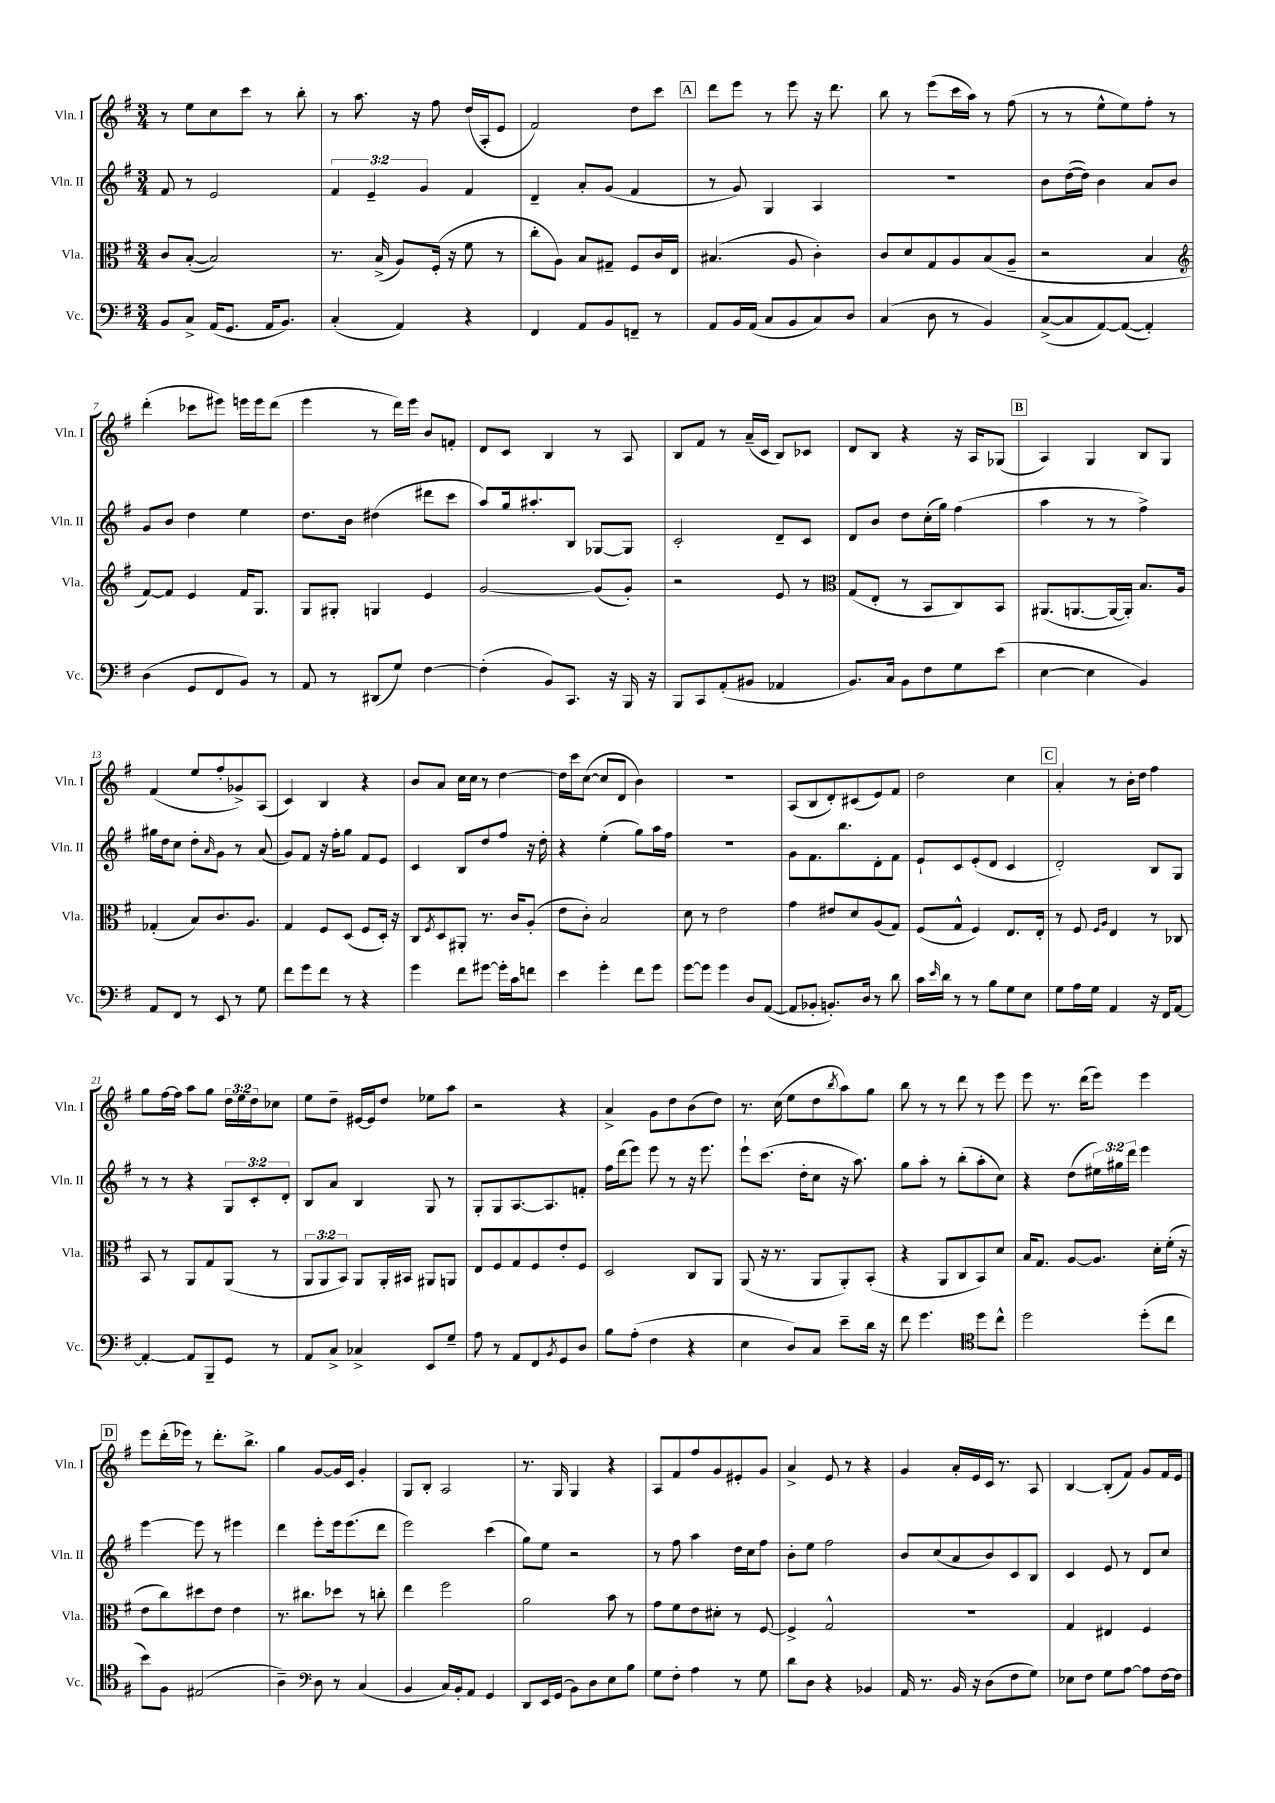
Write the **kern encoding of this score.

**kern	**kern	**kern	**kern
*part4	*part3	*part2	*part1
*staff4	*staff3	*staff2	*staff1
*I"Vc.	*I"Vla.	*I"Vln. II	*I"Vln. I
*I'Vc.	*I'Vla.	*I'Vln. II	*I'Vln. I
*clefF4	*clefC3	*clefG2	*clefG2
*k[f#]	*k[f#]	*k[f#]	*k[f#]
*M3/4	*M3/4	*M3/4	*M3/4
=1	=1	=1	=1
8BB/L	8c/L	8f#/	8r
8C^/J	([8B'/J	8r	8ee\L
(16AA/KL	2B/])	2e/	8cc\
8.GG/J	.	.	.
.	.	.	8ccc\J
16AA/KL	.	.	8r
8.BB/J)	.	.	.
.	.	.	8bb'\
=2	=2	=2	=2
(4C'/	8.r	6f#/	8r
.	.	.	8.aa\
.	.	6e~/	.
.	(16B^/	.	.
4AA/)	8A/L)	.	.
.	.	.	16r
.	.	6g/	.
.	(16F#'/Jk	.	8ff#\
.	16r	.	.
4r	8f#\	4f#/	(16dd/LL
.	.	.	16A'/J
.	8r	.	8e/J
=3	=3	=3	=3
4FF#/	8cc'\L	4d~/	2f#/)
.	8A\J)	.	.
8AA/L	8B/L	8a'/L	.
8BB/	8G#X~/J	(8g/J	.
8FFn~/J	8F#/L	4f#/	8dd\L
8r	16c/L	.	8ccc\J
.	16E/JJ	.	.
!!LO:REH:place=s1:t=A
=4	=4	=4	=4
8AA/L	(4.B#X/	8r	8ddd\L
16BB/L	.	8g/)	8eee\J
(16AA/JJ	.	.	.
8C/L	.	4G/	8r
8BB/	8A/	.	8eee\
8C/)	4c'\)	4A/	16r
.	.	.	8.ddd\
8D/J	.	.	.
=5	=5	=5	=5
(4C/	8c/L	2.r	8bb\
.	8d/	.	8r
8D\	8G/	.	(8eee\L
8r	8A/	.	16ccc\L
.	.	.	16aa\JJ)
4BB/)	(8B/	.	8r
.	8A~/J	.	(8ff#\
=6	=6	=6	=6
([8C^/L	2r	8b\L	8r
8C/]	.	([16dd\L	8r
.	.	16dd\JJ])	.
[8AA/)	.	4b\	8ee^^\L
(8AA/J_	.	.	8ee\)
4AA'/])	4B/	8a/L	8ff#'\J
.	.	8b/J	8r
!!LO:LB:g=z
=7	=7	=7	=7
*	*clefG2	*	*
(4D\	[8f#/L)	8g/L	(4ddd'\
.	8f#/J]	8b/J	.
8GG/L	4e/	4dd\	8ccc-X\L
8FF#/	.	.	8eee#X\J)
8BB/J)	16f#/KL	4ee\	16eeen\LL
.	8.G/J	.	16eee\J
8r	.	.	(8ddd\J
=8	=8	=8	=8
8AA/	8G/L	8.dd\L	4eee\
8r	8G#X'/J	.	.
.	.	16b\Jk	.
(8DD#X/L	4Gn/	(4dd#X\	8r
8G/J)	.	.	16ddd\LL)
.	.	.	16eee\JJ
[4F#\	4e/	8ddd#X\L	8b/L
.	.	8ccc\J	8fn'/J
=9	=9	=9	=9
(4F#'\]	[2g/	8aa/L)	8d/L
.	.	16gg/k	8c/J
.	.	8.aa#X'/	.
8BB/L)	.	.	4B/
8.CC/J	.	8B/J	.
.	(8g/L]	[8G-X/L	8r
16r	.	.	.
16BBB/	8g'/J)	8G-/J]	8A/
16r	.	.	.
=10	=10	=10	=10
8BBB/L	2r	2c'/	8B/L
8CC/	.	.	8f#/J
(8AA'/	.	.	8r
8BB#X/J	.	.	(16a~/LL
.	.	.	16c/JJ
4AA-X/	8e/	8d~/L	8B/L)
.	8r	8c/J	8c-X/J
=11	=11	=11	=11
*	*clefC3	*	*
8.BB/L)	(8G/L	8d/L	8d/L
.	8E'/J	8b/J	8B/J
16C/Jk	.	.	.
8BB\L	8r	8dd\L	4r
8F#\	8BB/L	(16cc'\L	.
.	.	16gg\JJ)	.
8G\	8C/)	(4ff#\	16r
.	.	.	16A/KL
(8e\J	8BB/J	.	(8G-X/J
!!LO:REH:place=s1:t=B
=12	=12	=12	=12
[4E\	(8.AA#X/L	4aa\	4A/)
.	[8.AAn/	.	.
4E\]	.	8r	4G/
.	16AA/L_	8r	.
.	16AA'/JJ])	.	.
4BB/)	8.B/L	4ff#^\)	8B/L
.	.	.	8G/J
.	16A/Jk	.	.
!!LO:LB:g=z
=13	=13	=13	=13
8AA/L	(4G-X'/	16gg#X\LL	(4f#/
.	.	16dd\J	.
8FF#/J	.	8cc\J	.
8r	8B/L)	8dd'\L	8ee/L
.	.	16qqa/	.
8EE/	8.c/	8g\J	8ff#'/
8r	.	8r	8g-X^/)
.	8.A/J	.	.
8G\	.	(8a/	(8A/J
=14	=14	=14	=14
8f#\L	4G/	8g/L)	4c/)
8g\	.	8f#/J	.
8f#\J	8F#/L	16r	4B/
.	.	16ff#'\KL	.
8r	(8D/J	8gg\J	.
4r	8F#/L	8f#/L	4r
.	16D'/Jk)	8e/J	.
.	16r	.	.
=15	=15	=15	=15
4g\	8C/L	4c/	8b/L
.	8qF#/	.	.
.	8D/	.	8a/J
8f#\L	8AA#X'/J	8B/L	16cc\LL
.	.	.	16cc\JJ
[8g#X\J	8.r	8dd/	8r
16g#'\LL]	.	8ff#/J	[4dd\
16c\J	16c/KL	.	.
8fn\J	(8A'/J	16r	.
.	.	16dd'\	.
=16	=16	=16	=16
4e\	8e\L	4r	16dd\LL]
.	.	.	16ccc\J
.	8c'\J)	.	([8cc\J
4g'\	2B/	(4ee'\	8cc/L]
.	.	.	8d/J
8f#\L	.	8gg\L)	4b\)
8g\J	.	16aa\L	.
.	.	16ff#\JJ	.
=17	=17	=17	=17
[8g\L	8d\	2.r	2.r
8g\J]	8r	.	.
4g\	2e\	.	.
8D/L	.	.	.
([8AA/J	.	.	.
=18	=18	=18	=18
8AA/L]	4g\	8g\L	(8A/L
8BB-X'/J	.	8.f#\	8B/
8.BBn'/L)	8e#X/L	.	8d'/)
.	.	8.bb\	.
.	8d/	.	(8c#X/
16D/Jk	.	.	.
8r	(8A/	8d'\	8e/)
8d\	8G/J)	8f#\J	8f#/J
=19	=19	=19	=19
16c\LL	(8F#/L	8e`/L	2dd\
16qqe/	.	.	.
16d\JJ	.	.	.
8r	8G^^/J	8c/	.
8r	4F#/)	(8e'/	.
8B\L	.	8d/J	.
8G\	8.E/L	4c/	4cc\
8E\J	.	.	.
.	16E'/Jk	.	.
!!LO:REH:place=s1:t=C
=20	=20	=20	=20
8G\L	8r	2d'/)	4a'/
16A\L	8F#/	.	.
16G\JJ	.	.	.
.	16qqF#/LL	.	.
.	16qqA/JJ	.	.
4AA/	4E/	.	8r
.	.	.	16b'\LL
.	.	.	16dd\JJ
16r	8r	8B/L	4ff#\
16FF#/KL	.	.	.
[8AA/J	8C-X/	8G/J	.
!!LO:LB:g=z
=21	=21	=21	=21
4AA'/_	8BB/	8r	8gg\L
.	8r	8r	[16ff#\L
.	.	.	16ff#\JJ]
8AA/L]	8AA/L	4r	8aa\L
8BBB~/	8G/	.	8gg\J
8GG/J	(8AA/J	12G/L	24dd\LL
.	.	.	24ee\
.	.	12c'/	24dd\J
8r	8r	.	8cc-X\J
.	.	12d'/J	.
=22	=22	=22	=22
8AA/L	12AA/L	8B/L	8ee\L
.	12AA/	.	.
8C^/J	.	8a/J	8dd~\J
.	12BB/J)	.	.
4C-X^/	8AA/L	4B/	[16e#X/LL
.	.	.	16e#/J]
.	16AA'/L	.	8dd/J
.	16BB#X/JJ	.	.
8EE/L	8AA#X/L	8G/	8ee-X\L
8G~/J	8AAn/J	8r	8aa\J
=23	=23	=23	=23
8A\	8E/L	8G'/L	2r
8r	8F#/	8G/	.
8AA/L	8G/	[8.A/	.
8FF#/	8F#/	.	.
.	.	8.A/]	.
8qBB/	.	.	.
8GG/	8e'/	.	4r
8D/J	8F#/J	8fn'/J	.
=24	=24	=24	=24
8B\L	2D/	16ff#\LL	4a^/
.	.	(16ddd\J	.
(8A'\J	.	8eee\J)	.
4F#\	.	8eee\	8g\L
.	.	8r	8dd\
4r	8C/L	16r	(8b\
.	.	8.eee\	.
.	8AA/J	.	8dd\J)
=25	=25	=25	=25
4E\	(8AA/	8eee`\L	8.r
.	16r	(8.ccc\J	.
.	8.r	.	(16cc\
8D/L)	.	.	8ee\L
.	.	16dd'\KL	.
8C/J	8AA/L	8cc\J	8dd\
.	.	.	8qbb/
8e~\L	8AA'/)	16r	8aa\)
.	.	8.aa\)	.
16d\Jk	(8BB'/J	.	8gg\J
16r	.	.	.
=26	=26	=26	=26
8f#\	4r	8gg\L	8bb\
4.g\	.	8aa'\J	8r
.	8AA/L	8r	8r
.	8C/	(8bb'\L	8ddd\
*clefC4	*	*	*
8dd\L	8BB/)	8aa'\	8r
8cc^^\J	8d/J	8cc\J)	8eee\
=27	=27	=27	=27
2dd\	16B/KL	4r	8eee\
.	8.G/J	.	.
.	.	.	8.r
.	[8A/L	(8dd\L	.
.	.	.	(16ddd\KL
.	8.A/J]	24ee#X\L)	8eee\J)
.	.	24gg#X\	.
.	.	24ddd\JJ	.
(8dd'\L	.	4eee\	4eee\
.	16d'\LL	.	.
8cc\J	(16f#'\JJ	.	.
.	16r	.	.
!!LO:LB:g=z
!!LO:REH:place=s1:t=D
=28	=28	=28	=28
8b\L)	8e\L	[4eee\	8eee\L
8F#\J	8cc\)	.	(16ddd'\L
.	.	.	16eee-X\JJ)
(2E#X/	8dd#X\	8eee\]	8r
.	8e\J	8r	8.ddd'\L
.	4e\	4eee#X\	.
.	.	.	8.bb^\J
=29	=29	=29	=29
4A~\)	8.r	4ddd\	4gg\
.	8.cc#X\L	.	.
*clefF4	*	*	*
8D\	.	8eee'\L	[8g/L
8r	8dd-X\J	16eee\k	16g/L]
.	.	(8.eee\	16c/JJ
(4C/	8r	.	4g'/
.	8ccn'\	8ddd\J	.
=30	=30	=30	=30
4BB/	4ee\	2eee\)	8G/L
.	.	.	8B'/J
16C/LL)	2ff#\	.	2A/
16BB'/J	.	.	.
8AA/J	.	.	.
4GG/	.	(4ccc\	.
=31	=31	=31	=31
8DD/L	2a\	8gg\L)	8.r
16EE/L	.	8ee\J	.
(16GG/JJ	.	.	16G/
8BB\L)	.	2r	4G/
8D\	.	.	.
8E\	8b\	.	4r
8B\J	8r	.	.
=32	=32	=32	=32
8G\L	8g\L	8r	8A/L
8F#'\J	8f#\	8ff#\	8f#/
4A\	8e\	4aa\	8ff#/
.	8d#X'\J	.	8g/
8r	8r	16dd\LL	8e#X'/
.	.	16cc\J	.
8G\	[8F#/	8ff#\J	8g/J
=33	=33	=33	=33
8d\L	4F#^/]	8b'\L	4a^/
8D\J	.	8ee\J	.
4r	2G^^/	2ff#\	8e/
.	.	.	8r
4BB-X/	.	.	4r
=34	=34	=34	=34
16AA/	2.r	8b/L	4g/
8.r	.	.	.
.	.	(8cc/	.
16BB/	.	8a/	16a'/LL
16r	.	.	16e/
(8D\L	.	8b/)	16c/JJ
.	.	.	8.r
8F#\	.	8c/	.
8G\J)	.	8B/J	8A/
=35	=35	=35	=35
8E-X\L	4G/	4c/	[4B/
8F#\J	.	.	.
8G\L	4E#X/	8e/	(8B'/L]
[8A\J	.	8r	8f#/J)
8A\L]	4F#/	8d/L	8g/L
[16F#\L	.	8cc/J	16f#/L
16F#\JJ]	.	.	16e/JJ
==	==	==	==
*-	*-	*-	*-
